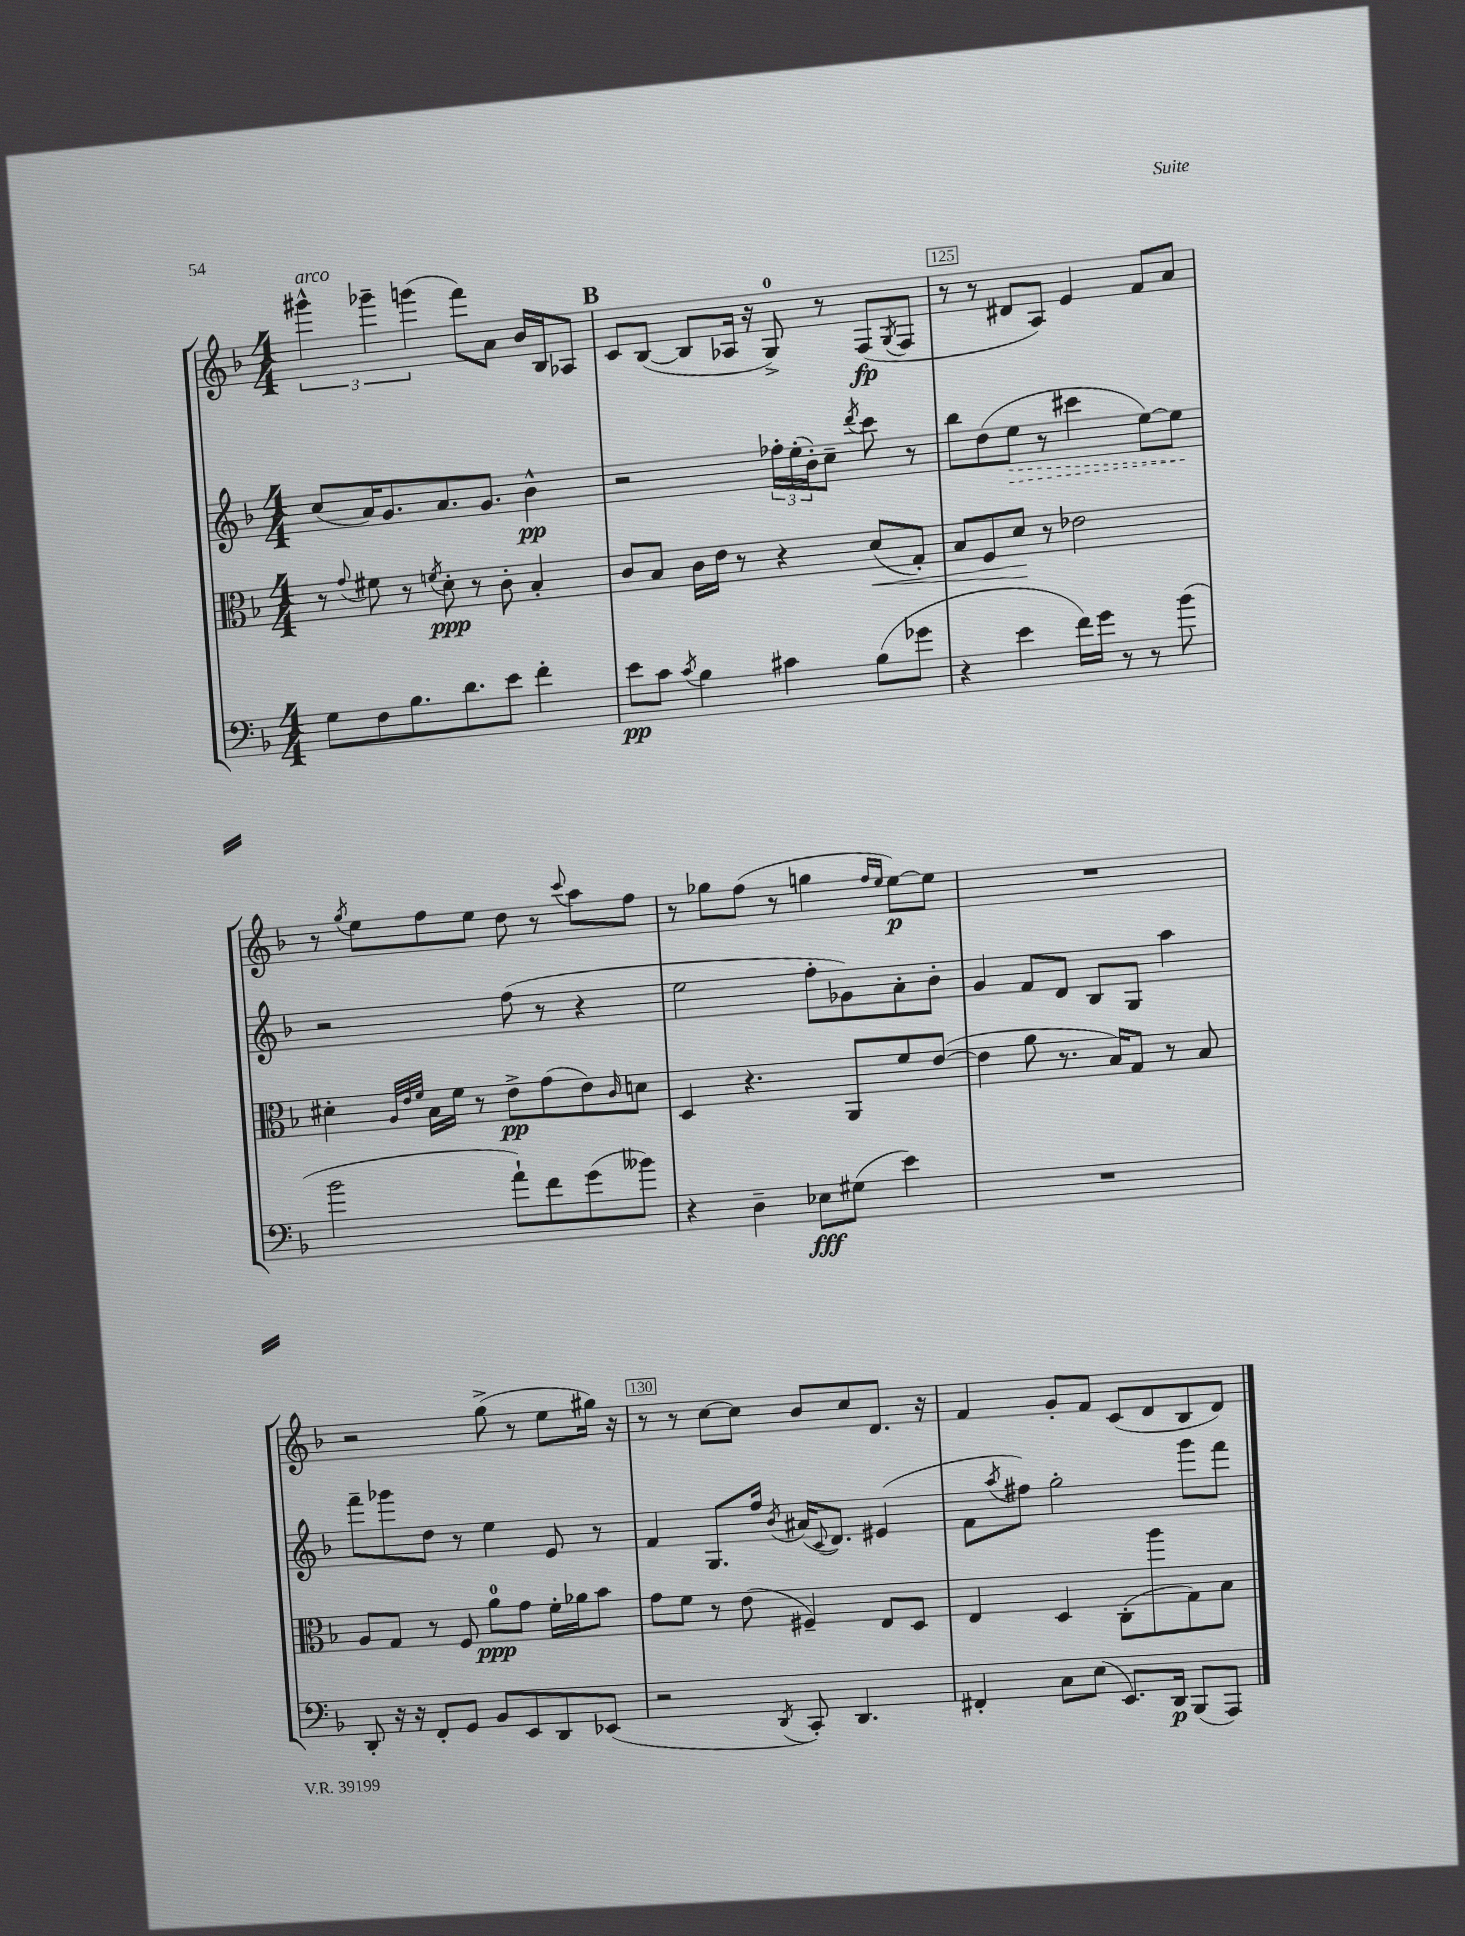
<<
\new StaffGroup <<
\new Staff = "s0" {
    \clef treble \key f \major \numericTimeSignature \time 4/4
    \tuplet 3/2 { gis'''4-^^\markup { \italic "arco" } ges'''4-- g'''4( } f'''8) a'8 bes'16 bes16 aes8 |
    \mark \markup { \bold "B" } c'8 bes8~( bes8 aes16 r16 g8-0->) r8 f8\fp( \acciaccatura { g8 } f8 |
    r8 r8 dis'8 a8) e'4 f'8 a'8 |
    r8 \acciaccatura { g''8 } e''8 f''8 e''8 d''8 r8 \appoggiatura { c'''8 } a''8 f''8 |
    r8 ges''8 f''8( r8 g''4 \grace { f''16 e''16 } e''8~\p) e''8 |
    R1 |
    r2 g''8->( r8 e''8 gis''16) r16 |
    r8 r8 c''8~ c''8 bes'8 c''8 d'8. r16 |
    f'4 g'8-. f'8 c'8( d'8 bes8 d'8) \bar "|." |
}
\new Staff = "s1" {
    \clef treble \key f \major \numericTimeSignature \time 4/4
    c''8( a'16) g'8. a'8. g'8. bes'4-^\pp |
    \mark \markup { \bold "B" } r2 \tuplet 3/2 { fes''16-. e''16-.( bes'16-.) } c''8-- \acciaccatura { d'''8 } c'''8 r8 |
    bes''8 d''8( \once \override Hairpin.style = #'dashed-line e''8\> r8 cis'''4 e''8~) e''8\! |
    r2 f''8( r8 r4 |
    e''2 f''8-. ges'8) a'8-. bes'8-. |
    g'4 f'8 d'8 bes8 g8 a''4 |
    f'''8-- ges'''8 d''8 r8 e''4 e'8 r8 |
    f'4 g8. f''16 \acciaccatura { bes'8 } ais'16( \appoggiatura { c'8 } d'8.) eis'4( |
    f'8 \acciaccatura { a''8 } fis''8) g''2-. g'''8 f'''8 \bar "|." |
}
\new Staff = "s2" {
    \clef alto \key f \major \numericTimeSignature \time 4/4
    r8 \appoggiatura { g'8 } fis'8 r8 \acciaccatura { f'8 } d'8-.\ppp r8 c'8-. bes4-. |
    \mark \markup { \bold "B" } c'8 bes8 c'16 e'16 r8 r4 d'8\<( g8-.) |
    bes8 f8 d'8\! r8 ees'2 |
    dis'4-. \grace { a32 e'32 f'32 } bes16 f'16 r8 e'8->\pp g'8( e'8) \grace { c'16 } d'8 |
    d4 r4. a,8 f'8 e'8~( |
    e'4 a'8 r8. bes16) g8 r8 bes8 |
    a8 g8 r8 f8 a'8-0\ppp g'8 f'16-. aes'16 bes'8 |
    g'8 f'8 r8 e'8( fis4--) e8 d8 |
    e4 d4 c8-.( a''8 g8) bes8 \bar "|." |
}
\new Staff = "s3" {
    \clef bass \key f \major \numericTimeSignature \time 4/4
    g8 f8 bes8. d'8. e'8 f'4-. |
    \mark \markup { \bold "B" } e'8\pp c'8 \acciaccatura { c'8 } bes4 cis'4 bes8( ges'8 |
    r4 e'4 f'16) g'16 r8 r8 bes'8( |
    bes'2 a'8-!) f'8 g'8( beses'8) |
    r4 d4-- ees8\fff gis8( e'4) |
    R1 |
    d,8-. r16 r16 f,8-. g,8 bes,8 e,8 d,8 ees,8( |
    r2 \acciaccatura { d,8 } c,8-.) d,4. |
    fis,4-. c8 e8( e,8.) d,16\p bes,,8( a,,8) \bar "|." |
}
>>
>>
\layout { \context { \Score currentBarNumber = #123 \override BarNumber.break-visibility = ##(#f #t #t) barNumberVisibility = #(every-nth-bar-number-visible 5) \override BarNumber.stencil = #(make-stencil-boxer 0.1 0.3 ly:text-interface::print) } }
